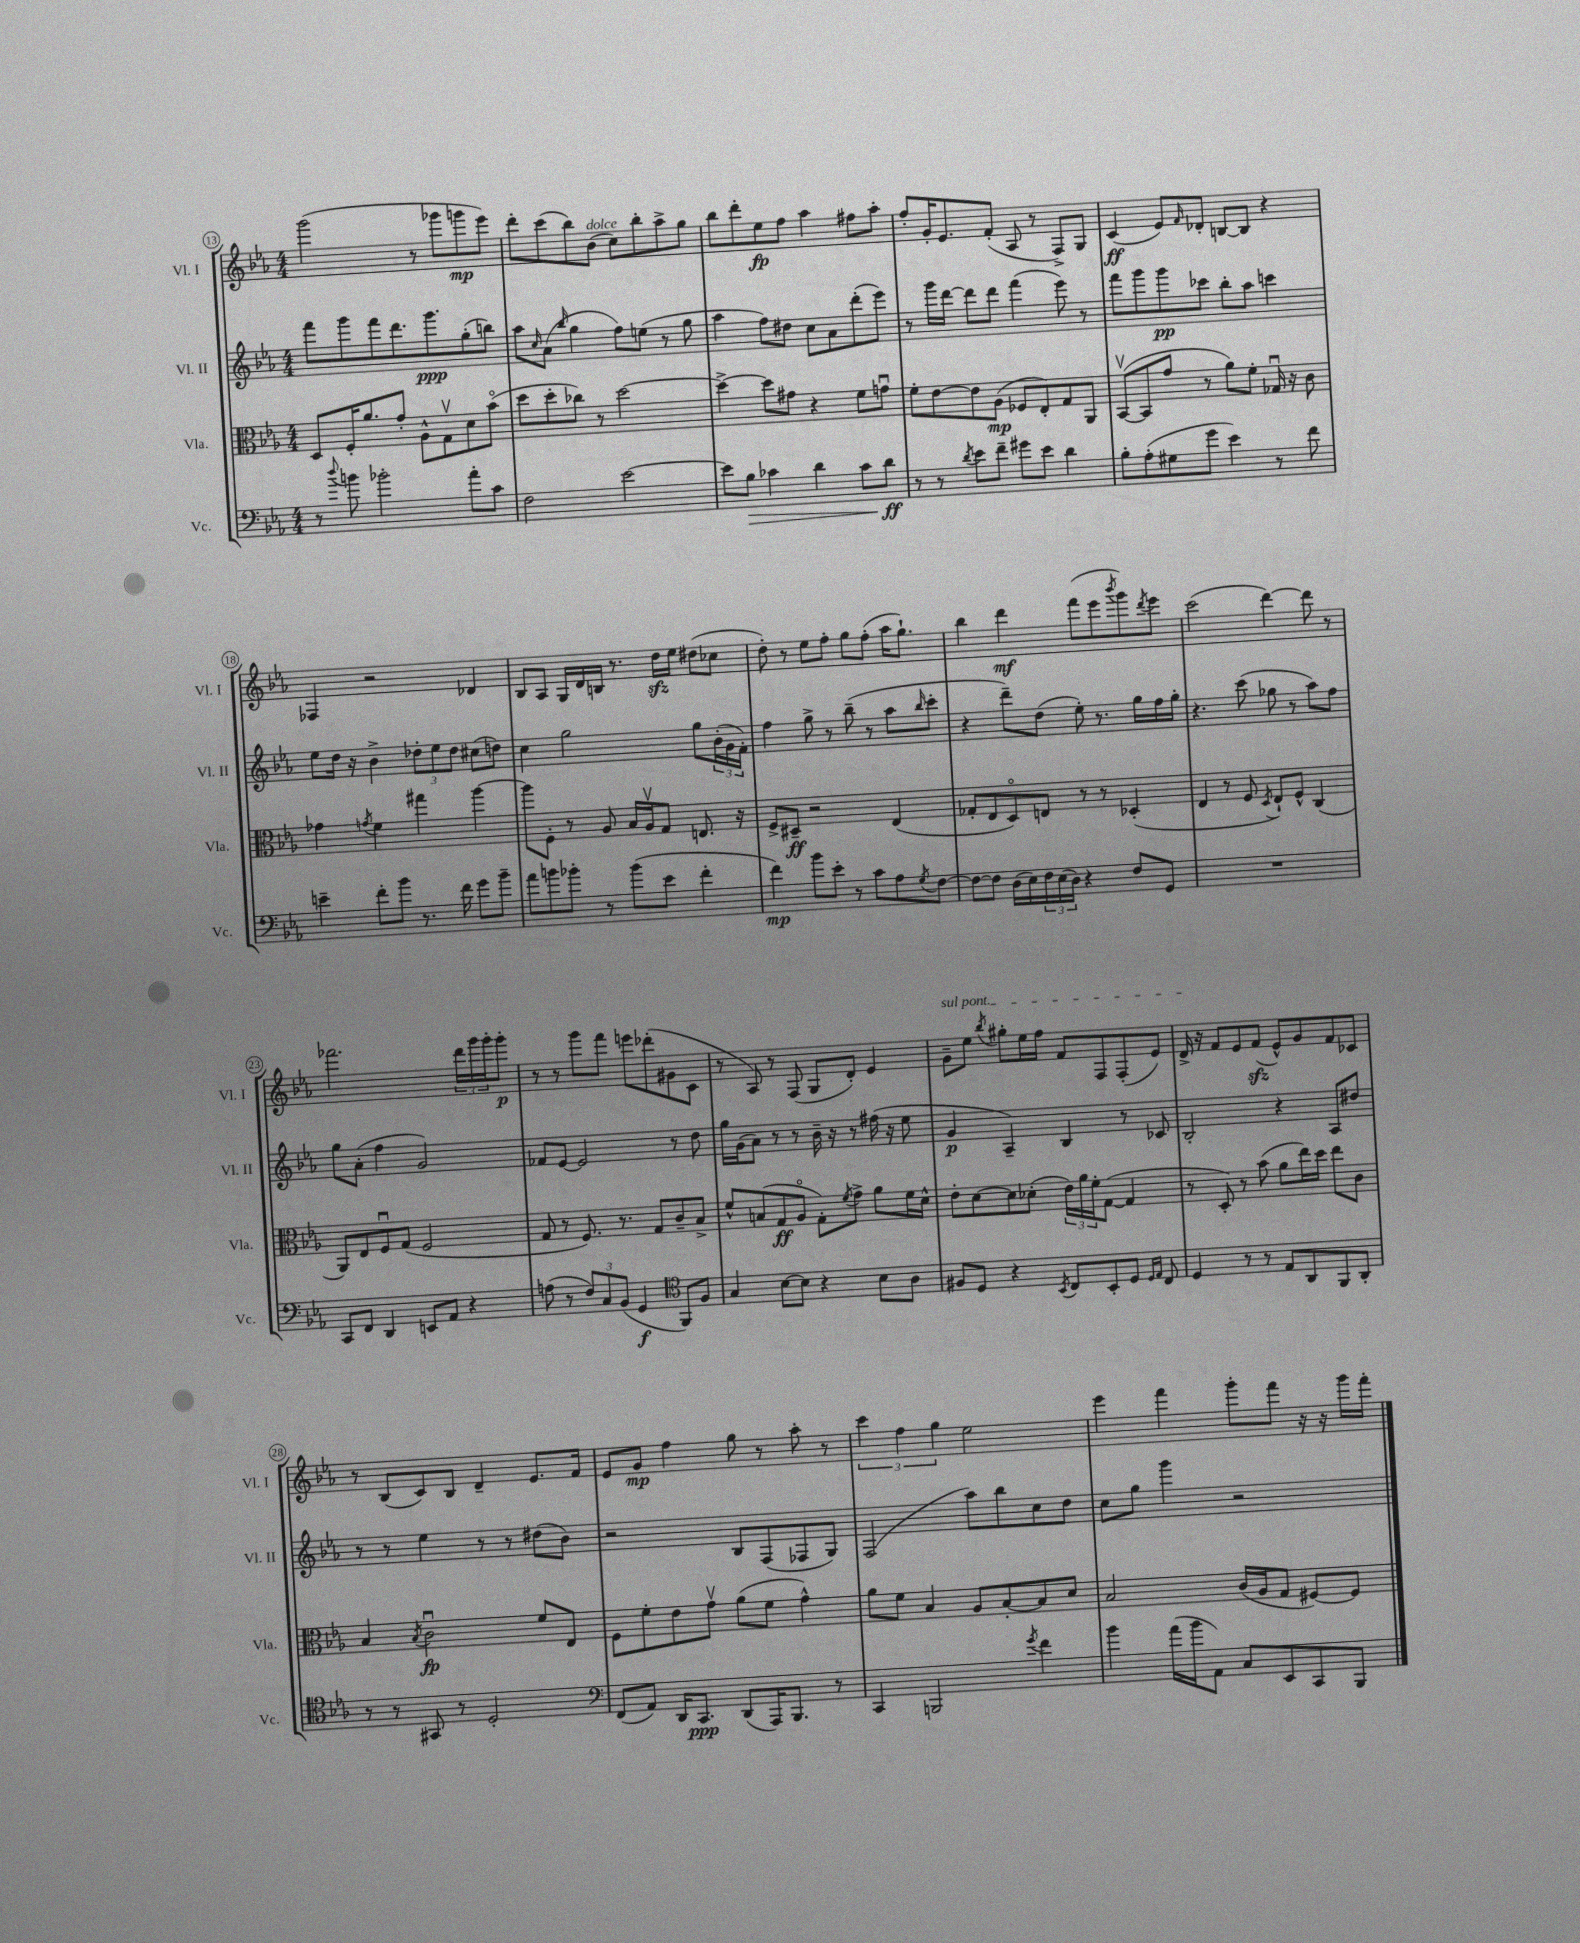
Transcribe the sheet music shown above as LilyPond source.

<<
\new StaffGroup <<
\new Staff = "s0" \with { instrumentName = "Vl. I" shortInstrumentName = "Vl. I" } {
    \clef treble \key ees \major \numericTimeSignature \time 4/4
    g'''2( r8 ges'''8 g'''8\mp ees'''8) |
    d'''8-. c'''8( bes''8) bes'8^\markup { \italic "dolce" }( c''8) bes''8-. aes''8-> g''8 |
    bes''8 d'''8-. ees''8\fp f''8 aes''4 fis''8 aes''8-. |
    f''8-. g'16-. ees'8. f'8-.( aes8 r8 f8->) g8 |
    c'4\ff( ees'8) \grace { f'16 } des'8-. b8~ b8 r4 |
    fes4 r2 des'4 |
    bes8 aes8 g16 d'16 b16 r8. d''16\sfz ees''16 dis''8( ces''8 |
    d''8-.) r8 ees''8 f''8-. g''8 f''8-.( aes''16 g''8.-!) |
    bes''4 d'''4\mf f'''8( ees'''8 \acciaccatura { bes'''8 } g'''8) \acciaccatura { d'''8 } ees'''8 |
    c'''2( d'''4~) d'''8 r8 |
    fes'''2. \tuplet 3/2 { d'''16 g'''16 g'''16-. } g'''8-.\p |
    r8 r8 g'''8 f'''8 e'''8 des'''8-.( gis'8 c'8 |
    r8 aes8) r8 f8( g8 d'8-.) ees'4 |
    \once \override TextSpanner.bound-details.left.text = \markup { \italic "sul pont." } g'8--\startTextSpan ees''8 \acciaccatura { bes''8 } gis''8-. ees''16 f''16 f'8 f8 f8-.( ees'8) |
    d'16->\stopTextSpan r16 f'8 ees'8 f'8\sfz( ees'8-^) g'8 f'8 ces'8 |
    r8 bes8( c'8) bes8 d'4-- ees'8. f'16 |
    ees'8 g'8\mp f''4 g''8 r8 aes''8-. r8 |
    \tuplet 3/2 { c'''4 f''4 g''4 } ees''2 |
    ees'''4 f'''4 g'''8-. f'''8 r16 r16 g'''16 f'''16-. \bar "|." |
}
\new Staff = "s1" \with { instrumentName = "Vl. II" shortInstrumentName = "Vl. II" } {
    \clef treble \key ees \major \numericTimeSignature \time 4/4
    f'''8 g'''8 f'''8 d'''8. g'''8.\ppp g''8-.( b''8) |
    aes''8 \grace { c''16 } aes'8( \grace { bes''16 } g''4 f''8) e''8( r8 g''8 |
    aes''4 f''8) dis''8 c''8 aes'8 d'''8-.( ees'''8) |
    r8 g'''16 d'''16~ d'''8 d'''8 f'''4( ees'''8) r8 |
    f'''8 g'''8 g'''8\pp ces'''8 bes''8-. aes''8 c'''4 |
    ees''8 d''16 r16 bes'4-> \tuplet 3/2 { des''8-. ees''8 des''8 } cis''8( d''8) |
    c''4 g''2 g''8 \tuplet 3/2 { bes'16-.( g'16 f'16-.) } |
    f''4 g''8-> r8 bes''8--( r8 aes''8 \grace { bes''16 } c'''8-. |
    r4 d'''8--) d''8( ees''8-.) r8. g''16 f''16 g''16-. |
    r4. c'''8( ges''8 r8 aes''8) f''8 |
    g''8 aes'8-.( f''4 g'2) |
    fes'8 ees'8~ ees'2 r8 d''8 |
    g''16 g'16( aes'8) r8 r8 bes'16-- r16 r8 fis''16( r16 ees''8 |
    g'4\p aes4--) bes4 r8 ces'8 |
    bes2-. r4 aes8 dis''8 |
    r8 r8 ees''4 r8 r8 dis''8( bes'8) |
    r2 bes8 f8( fes8 g8) |
    f2( aes''8) bes''8 c''8 d''8 |
    c''8 g''8 g'''4 r2 \bar "|." |
}
\new Staff = "s2" \with { instrumentName = "Vla." shortInstrumentName = "Vla." } {
    \clef alto \key ees \major \numericTimeSignature \time 4/4
    d8 f16-. aes'8. g'8-. aes8-^ g8\upbow d'8 bes'8\flageolet( |
    d''8 d''8-. ces''8) r8 d''2~ |
    d''4~-> d''8 gis'8 r4 f'8 g'8\downbow |
    f'8-. ees'8~ ees'8 aes8\mp( fes8 ees8-.) g8 aes,8 |
    bes,8~\upbow( bes,8 g'8 r8 aes'8) f'8-. ges16\downbow r16 c'8 |
    ges'4 \acciaccatura { g'8 } f'4 gis''4 aes''4~ |
    aes''8 f8-. r8 aes8 bes16 aes16\upbow g8 e8. r16 |
    f8-> dis8--\ff r2 ees4( |
    ges8-. ees8 d8\flageolet) e8 r8 r8 des4-.( |
    ees4 r8 f8 \acciaccatura { d8 } ees8-!) f8-^ c4( |
    aes,8) ees8 f8\downbow g8( f2 |
    g8 r8 f8.) r8. g8 c'8-- bes8-> |
    f'8-^ b8( g8\ff aes8\flageolet g8-.) \acciaccatura { f'8 } g'8-> aes'8 f'16 d'16-^ |
    ees'8-. d'8~ d'8 des'8-.( \tuplet 3/2 { ees'16) aes'16 f'16-. } g8~( g4 |
    r8 d8-.) r8 bes'8( aes'8 ees''16) d''16 ees''8 c'8 |
    bes4 \acciaccatura { bes8 } c'2\downbow\fp f'8 ees8 |
    f8 f'8-. ees'8 g'8\upbow aes'8( f'8 g'4-^) |
    aes'8 f'8 bes4 aes8 bes8~-. bes8 d'8 |
    bes2 c'16( aes16 g8 fis8~) fis8 \bar "|." |
}
\new Staff = "s3" \with { instrumentName = "Vc." shortInstrumentName = "Vc." } {
    \clef bass \key ees \major \numericTimeSignature \time 4/4
    r8 \appoggiatura { d''8 } b'8 bes'2-. aes'8-. c'8 |
    f2 ees'2~ |
    ees'8 bes8\> ces'4 d'4 ces'8 d'8\ff\! |
    r8 r8 \acciaccatura { d'8 } ees'8 f'8-- gis'8 ees'8 d'4 |
    bes8-. aes8-.( gis8 g'8 ees'4) r8 f'8 |
    e'4-- f'8-. bes'8 r8. f'16 g'8 bes'8-- |
    aes'8 b'8 bes'8-. r8 bes'8( ees'8 f'4-. |
    f'4\mp) bes'8 ees'8-. r8 c'8 aes8 \acciaccatura { g8 } f8~ |
    f8~ f8 d16( ees16) \tuplet 3/2 { f16 ees16( d16) } r4 f8 g,8 |
    R1 |
    c,8 f,8 d,4 e,8 aes,8 r4 |
    a8( r8 \tuplet 3/2 { f8) c8 bes,8( } g,4\f \clef tenor f,8) f8 |
    g4 bes8~ bes8 r4 bes8 aes8 |
    fis8 d8 r4 \acciaccatura { bes,8 } c8 bes,8-. d8 \grace { d16 ees16 } c8 |
    d4 r8 r8 ees8 aes,8 f,8 aes,8-. |
    r8 r8 gis,8 r8 d2-. |
    \clef bass f,8( aes,8) d,16 c,8.\ppp d,8( aes,,16) bes,,8. r8 |
    c,4 b,,2 \acciaccatura { g'8 } f'4 |
    bes'4 aes'16( bes'16 aes,8) c8 ees,8 c,8 bes,,8 \bar "|." |
}
>>
>>
\layout { \context { \Score currentBarNumber = #13 \override BarNumber.stencil = #(make-stencil-circler 0.1 0.3 ly:text-interface::print) } }
